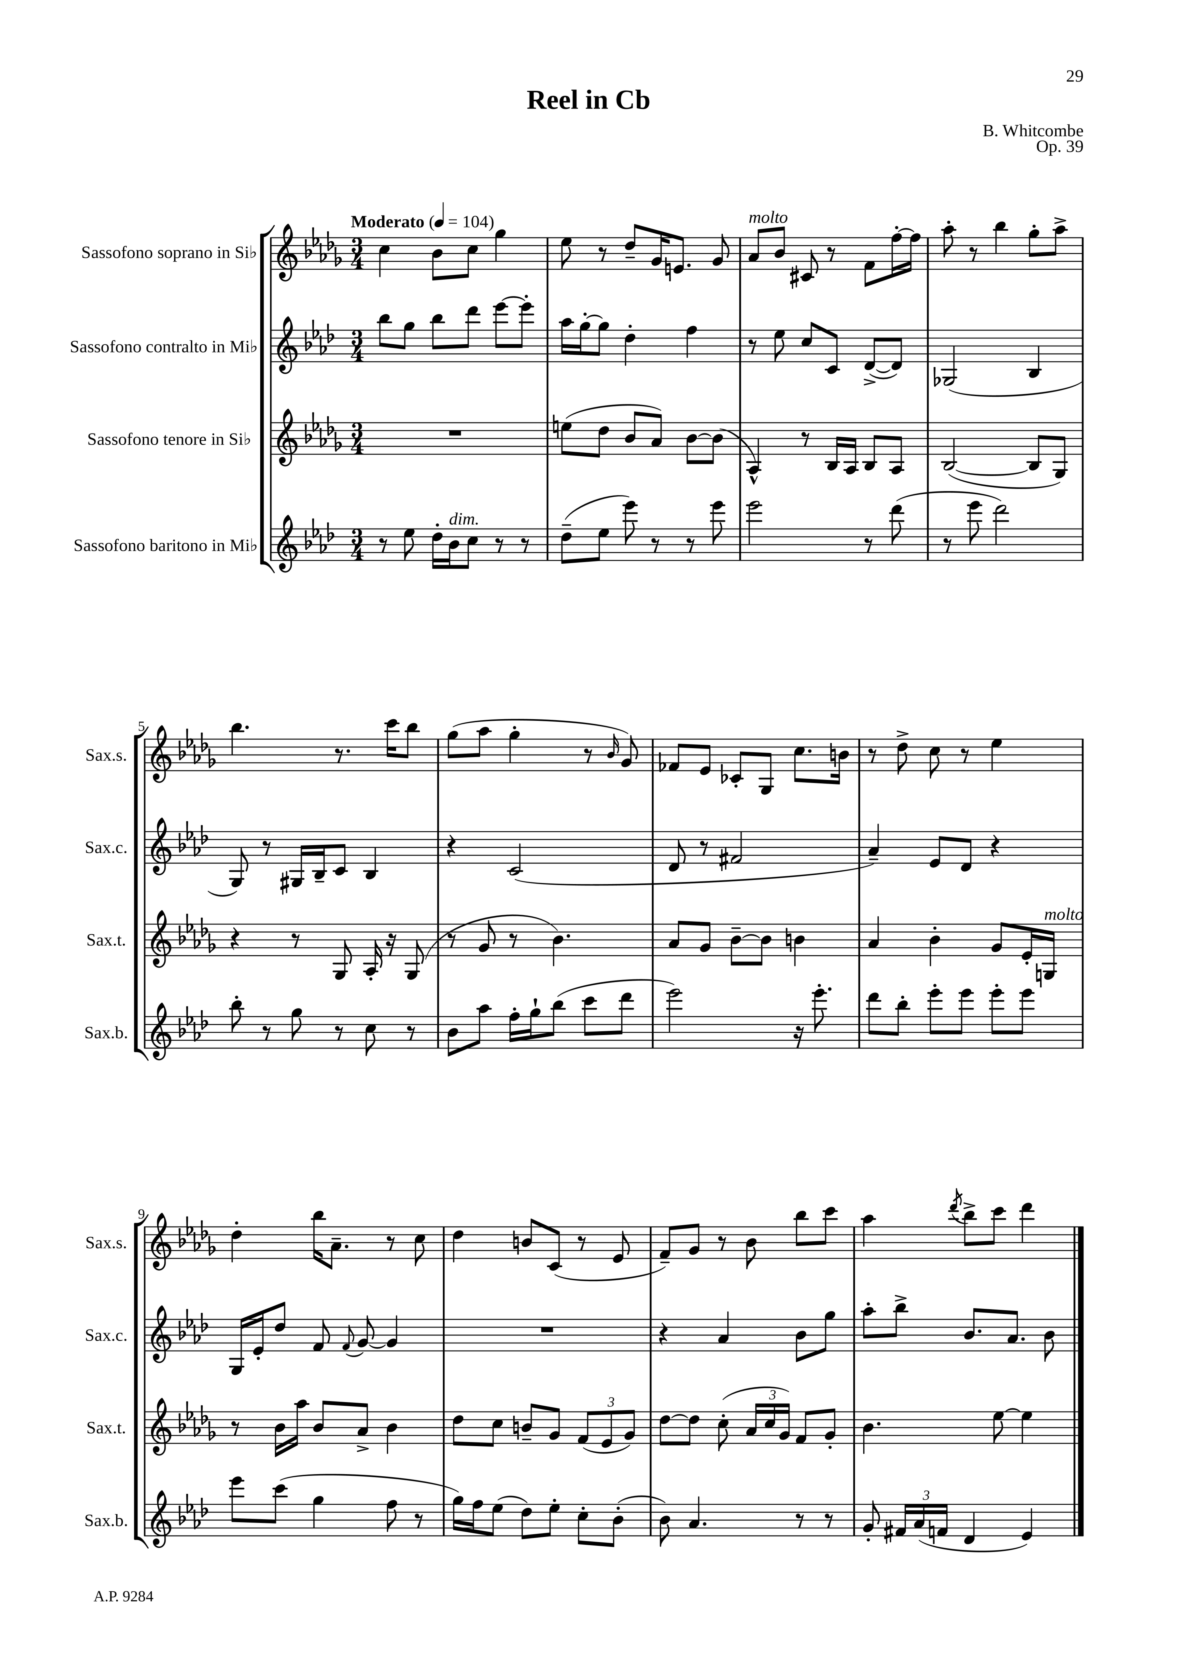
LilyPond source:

\header { title = "Reel in Cb" composer = "B. Whitcombe" opus = "Op. 39" }
<<
\new StaffGroup <<
\new Staff = "s0" \with { instrumentName = "Sassofono soprano in Sib" shortInstrumentName = "Sax.s." } {
    \clef treble \key des \major \numericTimeSignature \time 3/4 \tempo "Moderato" 4 = 104
    \autoBeamOff c''4 bes'8[ c''8] ges''4 |
    ees''8 r8 des''8[-- ges'16 e'8.] ges'8 |
    aes'8[^\markup { \italic "molto" } bes'8] cis'8 r8 f'8[ f''16~-. f''16] |
    aes''8-. r8 bes''4 ges''8[-. aes''8]-> |
    bes''4. r8. c'''16[ bes''8] |
    ges''8[( aes''8] ges''4-. r8 \grace { bes'16 } ges'8) |
    fes'8[ ees'8] ces'8[-. ges8] c''8.[ b'16] |
    r8 des''8-> c''8 r8 ees''4 |
    des''4-. bes''16[ aes'8.]-- r8 c''8 |
    des''4 b'8[ c'8]( r8 ees'8 |
    f'8[--) ges'8] r8 bes'8 bes''8[ c'''8] |
    aes''4 \acciaccatura { des'''8 } bes''8[-> c'''8] des'''4 \bar "|." |
}
\new Staff = "s1" \with { instrumentName = "Sassofono contralto in Mib" shortInstrumentName = "Sax.c." } {
    \clef treble \key aes \major \numericTimeSignature \time 3/4
    \autoBeamOff bes''8[ g''8] bes''8[ des'''8] ees'''8[~ ees'''8]-. |
    aes''16[ g''16~-. g''8] des''4-. f''4 |
    r8 ees''8 c''8[ c'8] des'8[~->( des'8]) |
    ges2( bes4 |
    g8) r8 gis16[ bes16-- c'8] bes4 |
    r4 c'2( |
    des'8 r8 fis'2 |
    aes'4--) ees'8[ des'8] r4 |
    g16[ ees'16-. des''8] f'8 \appoggiatura { f'8 } g'8~ g'4 |
    R2. |
    r4 aes'4 bes'8[ g''8] |
    aes''8[-. bes''8]-> bes'8.[ aes'8.] bes'8 \bar "|." |
}
\new Staff = "s2" \with { instrumentName = "Sassofono tenore in Sib" shortInstrumentName = "Sax.t." } {
    \clef treble \key des \major \numericTimeSignature \time 3/4
    \autoBeamOff R2. |
    e''8[( des''8] bes'8[ aes'8]) bes'8[~ bes'8]( |
    aes4-^) r8 bes16[ aes16] bes8[ aes8] |
    bes2~( bes8[ ges8]) |
    r4 r8 ges8 aes16-. r16 ges8( |
    r8 ges'8 r8 bes'4.) |
    aes'8[ ges'8] bes'8[~-- bes'8] b'4 |
    aes'4 bes'4-. ges'8[ ees'16-. g16]^\markup { \italic "molto" } |
    r8 bes'16[ aes''16] bes'8[ aes'8]-> bes'4 |
    des''8[ c''8] b'8[-- ges'8] \tuplet 3/2 { f'8[( ees'8 ges'8]) } |
    des''8[~ des''8] c''8-.( \tuplet 3/2 { aes'16[ c''16 ges'16]) } f'8[ ges'8]-. |
    bes'4. ees''8~ ees''4 \bar "|." |
}
\new Staff = "s3" \with { instrumentName = "Sassofono baritono in Mib" shortInstrumentName = "Sax.b." } {
    \clef treble \key aes \major \numericTimeSignature \time 3/4
    \autoBeamOff r8 ees''8 des''16[-. bes'16^\markup { \italic "dim." } c''8] r8 r8 |
    des''8[--( ees''8] ees'''8) r8 r8 ees'''8 |
    ees'''2 r8 des'''8( |
    r8 ees'''8 des'''2) |
    bes''8-. r8 g''8 r8 c''8 r8 |
    bes'8[ aes''8] f''16[-. g''16-! bes''8]( c'''8[ des'''8] |
    ees'''2) r16 ees'''8.-. |
    des'''8[ bes''8]-. ees'''8[-. ees'''8] ees'''8[-. ees'''8] |
    ees'''8[ c'''8]( g''4 f''8 r8 |
    g''16[) f''16 ees''8]( des''8[) ees''8]-. c''8[-. bes'8]-.( |
    bes'8) aes'4. r8 r8 |
    g'8-. \tuplet 3/2 { fis'16[ aes'16( f'16] } des'4 ees'4) \bar "|." |
}
>>
>>
